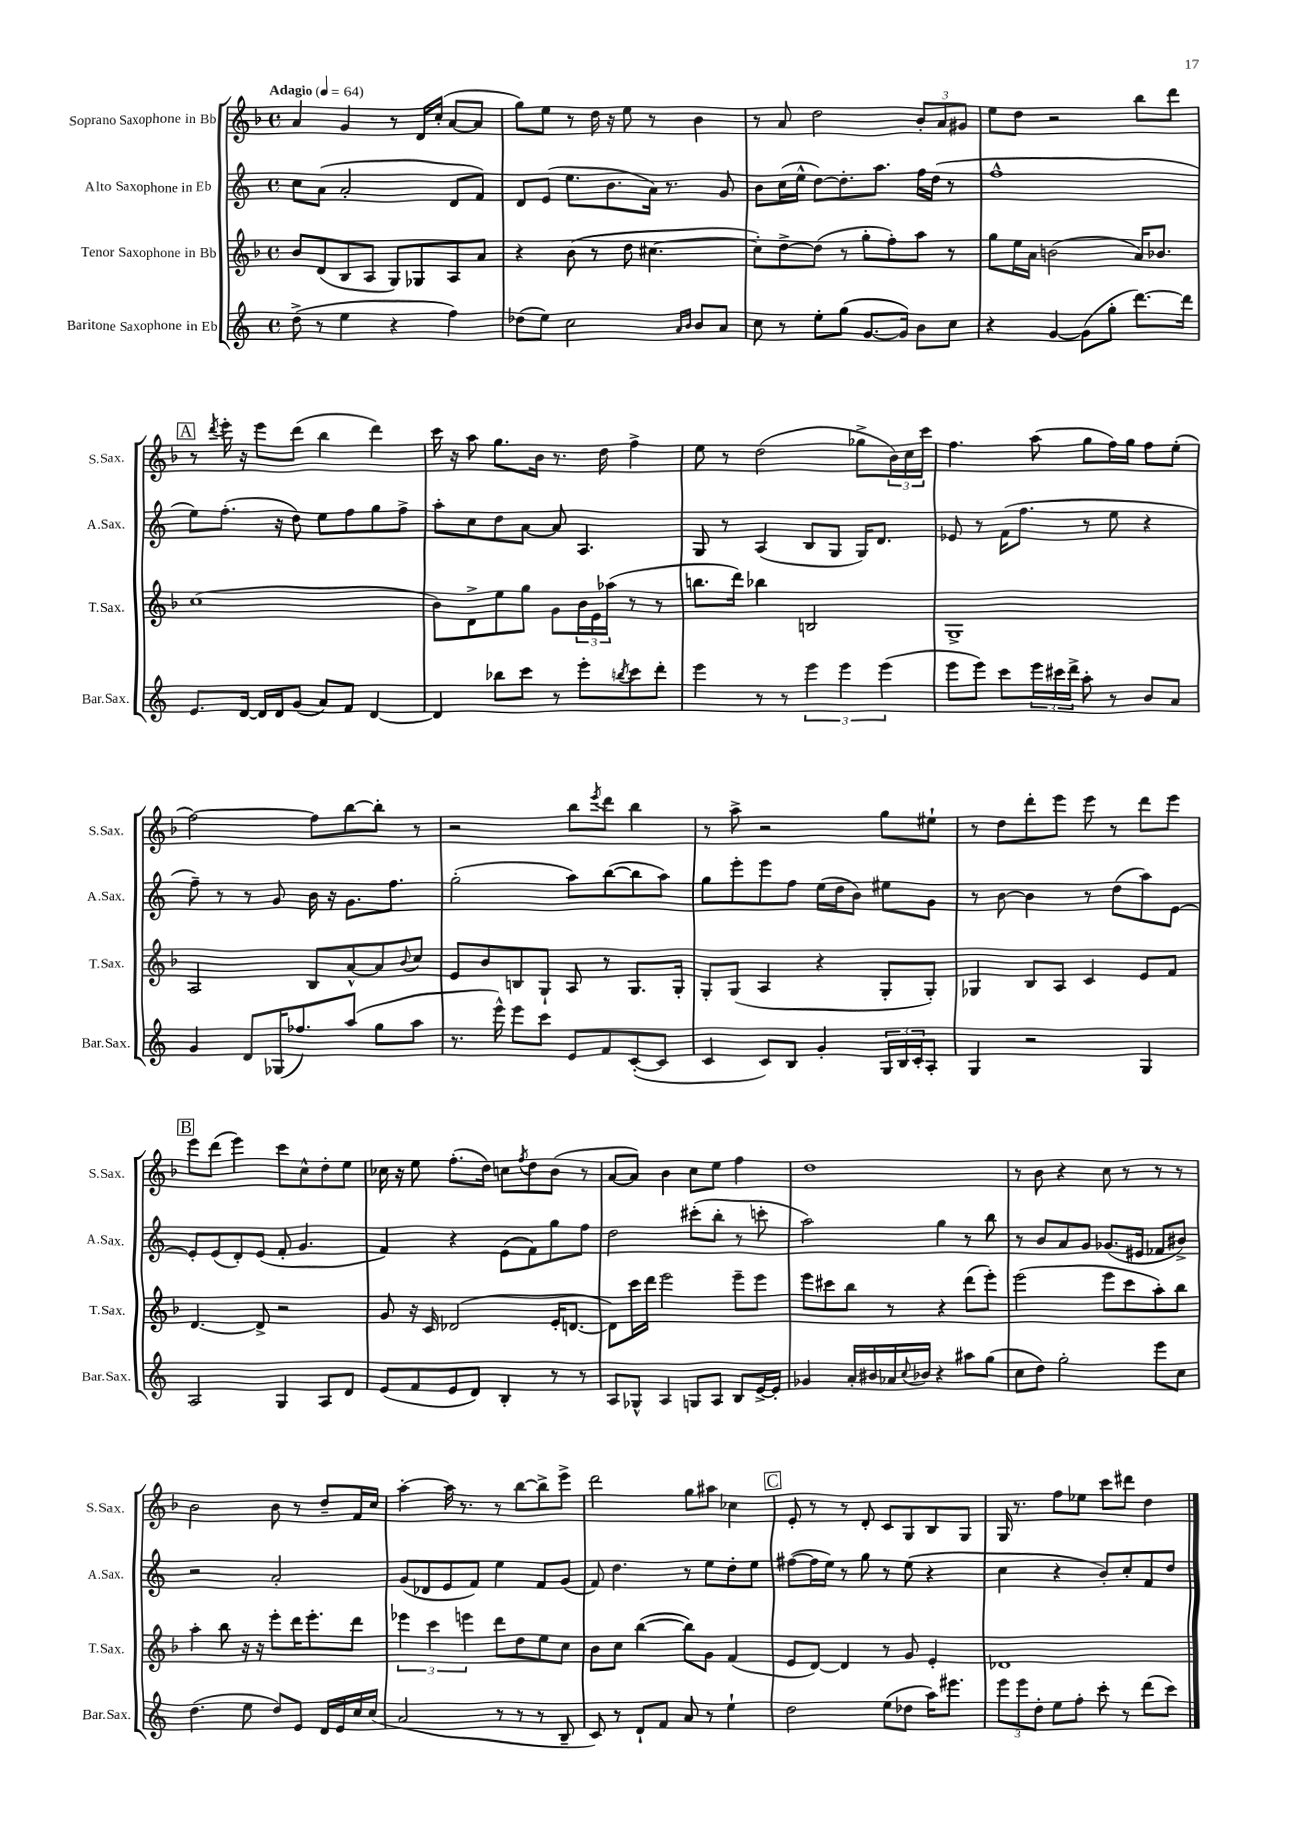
<<
\new StaffGroup <<
\new Staff = "s0" \with { instrumentName = "Soprano Saxophone in Bb" shortInstrumentName = "S.Sax." } {
    \clef treble \key f \major \defaultTimeSignature \time 4/4 \tempo "Adagio" 4 = 64
    a'4 g'4 r8 d'16 c''16-.( a'8~ a'8 |
    g''8) e''8 r8 d''16 r16 e''8 r8 bes'4 |
    r8 a'8 d''2 \tuplet 3/2 { bes'8-. a'8 gis'8 } |
    e''8 d''8 r2 bes''8 d'''8 |
    \mark \markup { \box "A" } r8 \acciaccatura { d'''8 } e'''16-. r16 e'''8 d'''8( bes''4 d'''4) |
    c'''16 r16 a''8 g''8. bes'16 r8. d''16 f''4-> |
    e''8 r8 d''2( ges''8-> \tuplet 3/2 { bes'16) c''16 c'''16 } |
    f''4. a''8( g''8 f''16) g''16 f''8 e''8-.( |
    f''2~) f''8 bes''8~ bes''8-. r8 |
    r2 bes''8 \acciaccatura { e'''8 } d'''8 bes''4 |
    r8 a''8-> r2 g''8 eis''8-! |
    r8 d''8 d'''8-. e'''8 e'''8 r8 d'''8 e'''8 |
    \mark \markup { \box "B" } e'''8 d'''8( e'''4) c'''8 c''8-^ d''8-. e''8 |
    ces''16 r16 e''8 f''8.-.( d''16) c''8 \acciaccatura { f''8 } d''8 bes'8( r8 |
    a'8~ a'8) bes'4 c''8 e''8 f''4 |
    d''1 |
    r8 bes'8 r4 c''8 r8 r8 r8 |
    bes'2 bes'8 r8 d''8-- f'16 c''16 |
    a''4~-. a''16 r8. r8 bes''8~ bes''8-> e'''8-> |
    d'''2 g''8 ais''8 ces''4 |
    \mark \markup { \box "C" } e'8-. r8 r8 d'8-. c'8 g8 bes8 g8 |
    g16 r8. f''8 ees''8 c'''8 dis'''8 d''4 \bar "|." |
}
\new Staff = "s1" \with { instrumentName = "Alto Saxophone in Eb" shortInstrumentName = "A.Sax." } {
    \clef treble \key c \major \defaultTimeSignature \time 4/4
    c''8 a'8( a'2-. d'8 f'8) |
    d'8 e'8( e''8. b'8. a'16) r8. g'8 |
    b'8 c''16( e''16-^ d''8~) d''8.-. a''8. f''16 d''16( r8 |
    f''1-^ |
    \mark \markup { \box "A" } e''8) f''8.-.( r16 d''8) e''8 f''8 g''8 f''8-> |
    a''8-. c''8 d''8 a'8~ a'8 a4. |
    g8 r8 a4( b8 g8 g16) d'8. |
    ees'8 r8 f'16( f''8. r8 e''8 r4 |
    f''8--) r8 r8 g'8 b'16 r16 g'8. f''8. |
    g''2-.( a''8) b''8~( b''8 a''8) |
    g''8 e'''8-. e'''8 f''8 e''16( d''16 b'8) eis''8 g'8 |
    r8 b'8~ b'4 r8 d''8( a''8) e'8~ |
    \mark \markup { \box "B" } e'8-. e'8( d'8-.) e'8( f'8-. g'4. |
    f'4) r4 e'8( f'8) g''8 f''8 |
    d''2 cis'''8-.( b''8-. r8 c'''8-. |
    a''2) g''4 r8 b''8 |
    r8 b'8 a'8 g'8 ges'8.( eis'16 fes'8 bis'8->) |
    r2 a'2-. |
    g'8( des'8 e'8 f'8) e''4 f'8 g'8( |
    f'8) d''4. r8 e''8 d''8-. e''8 |
    \mark \markup { \box "C" } fis''8~( fis''16 e''16) r8 g''8 r8 e''8( r4 |
    c''4 r4 b'8-.) c''8-. f'8 d''8 \bar "|." |
}
\new Staff = "s2" \with { instrumentName = "Tenor Saxophone in Bb" shortInstrumentName = "T.Sax." } {
    \clef treble \key f \major \defaultTimeSignature \time 4/4
    bes'8 d'8( bes8 a8 g8) ges8 a8 a'8 |
    r4 bes'8( r8 d''8 cis''4.~ |
    cis''8-.) d''8~-> d''8( r8 g''8-. f''8-.) a''8 r8 |
    g''8 e''16 a'16 b'2( a'16) bes'8. |
    \mark \markup { \box "A" } c''1( |
    bes'8) d'8-> e''8 g''8 g'8 \tuplet 3/2 { bes'16 e'16 aes''16( } r8 r8 |
    b''8. d'''16) bes''4 b2 |
    g1-> |
    a2 bes8 a'8~-^ a'8 \appoggiatura { bes'8 } c''8 |
    e'8 bes'8 b8 g8-! a8 r8 g8. g16-. |
    g8-. g8( a4 r4 g8-. g8-.) |
    ges4 bes8 a8 c'4 e'8 f'8 |
    \mark \markup { \box "B" } d'4.~ d'8-> r2 |
    g'8 r16 c'16 des'2( e'16-. d'8.~ |
    d'8) c'''16 d'''16 e'''2 e'''8-- e'''8 |
    e'''8 cis'''8 bes''8 r8 r4 d'''8( e'''8-.) |
    e'''2( e'''8 c'''8 a''8-.) bes''8 |
    a''4-. bes''8 r16 r16 e'''8-. d'''16 e'''8.-. d'''8 |
    \tuplet 3/2 { ees'''4 c'''4 e'''4 } d'''8 d''8 e''8 c''8 |
    bes'8 c''8 bes''4~( bes''8) g'8 f'4( |
    \mark \markup { \box "C" } e'8 d'8~) d'4 r8 g'8 e'4-. |
    des'1 \bar "|." |
}
\new Staff = "s3" \with { instrumentName = "Baritone Saxophone in Eb" shortInstrumentName = "Bar.Sax." } {
    \clef treble \key c \major \defaultTimeSignature \time 4/4
    d''8->( r8 e''4 r4 f''4) |
    des''8( e''8) c''2 \grace { a'16 b'16 } b'8 a'8 |
    c''8 r8 e''8-. g''8( g'8.~ g'16) b'8 c''8 |
    r4 g'4~ g'8( g''8-. d'''8.~) d'''16 |
    \mark \markup { \box "A" } e'8. d'16~ d'16 d'16 g'8( a'8) f'8 d'4~ |
    d'4 bes''8 c'''8 r8 e'''8-. \acciaccatura { b''8 } c'''8 d'''8-. |
    e'''4 r8 r8 \tuplet 3/2 { e'''4 e'''4 e'''4( } |
    e'''8 e'''8) c'''8 \tuplet 3/2 { e'''16 cis'''16 d'''16-> } a''8-. r8 b'8 a'8 |
    g'4 d'8 ges16( fes''8.) a''8( g''8 a''8 |
    r8. e'''16-^) e'''8 c'''8 e'8 f'8 c'8~-.( c'8 |
    c'4 c'8) b8 g'4-. \tuplet 3/2 { g16 b16 c'16-. } a8-. |
    g4 r2 g4 |
    \mark \markup { \box "B" } a2 g4 a8 d'8 |
    e'8( f'8 e'8 d'8) b4-. r8 r8 |
    a8 ges8-^ a4 g8 a8 b8 e'16~-> e'16-. |
    ges'4 a'16-. bis'16 aes'16 \appoggiatura { c''8 } bes'16 r4 ais''8 g''8( |
    c''8 d''8) g''2-. e'''8 c''8 |
    d''4.( e''8 d''8) e'8 d'16 e'16 c''16 c''16( |
    a'2 r8 r8 r8 b8-- |
    c'8) r8 d'8-! f'8 a'8 r8 e''4-! |
    \mark \markup { \box "C" } d''2 e''8( des''8 a''16) eis'''8. |
    \tuplet 3/2 { e'''8 e'''8 d''8-. } e''8 f''8-. c'''8-. r8 d'''8( c'''8) \bar "|." |
}
>>
>>
\layout { \context { \Score \remove "Bar_number_engraver" } }
